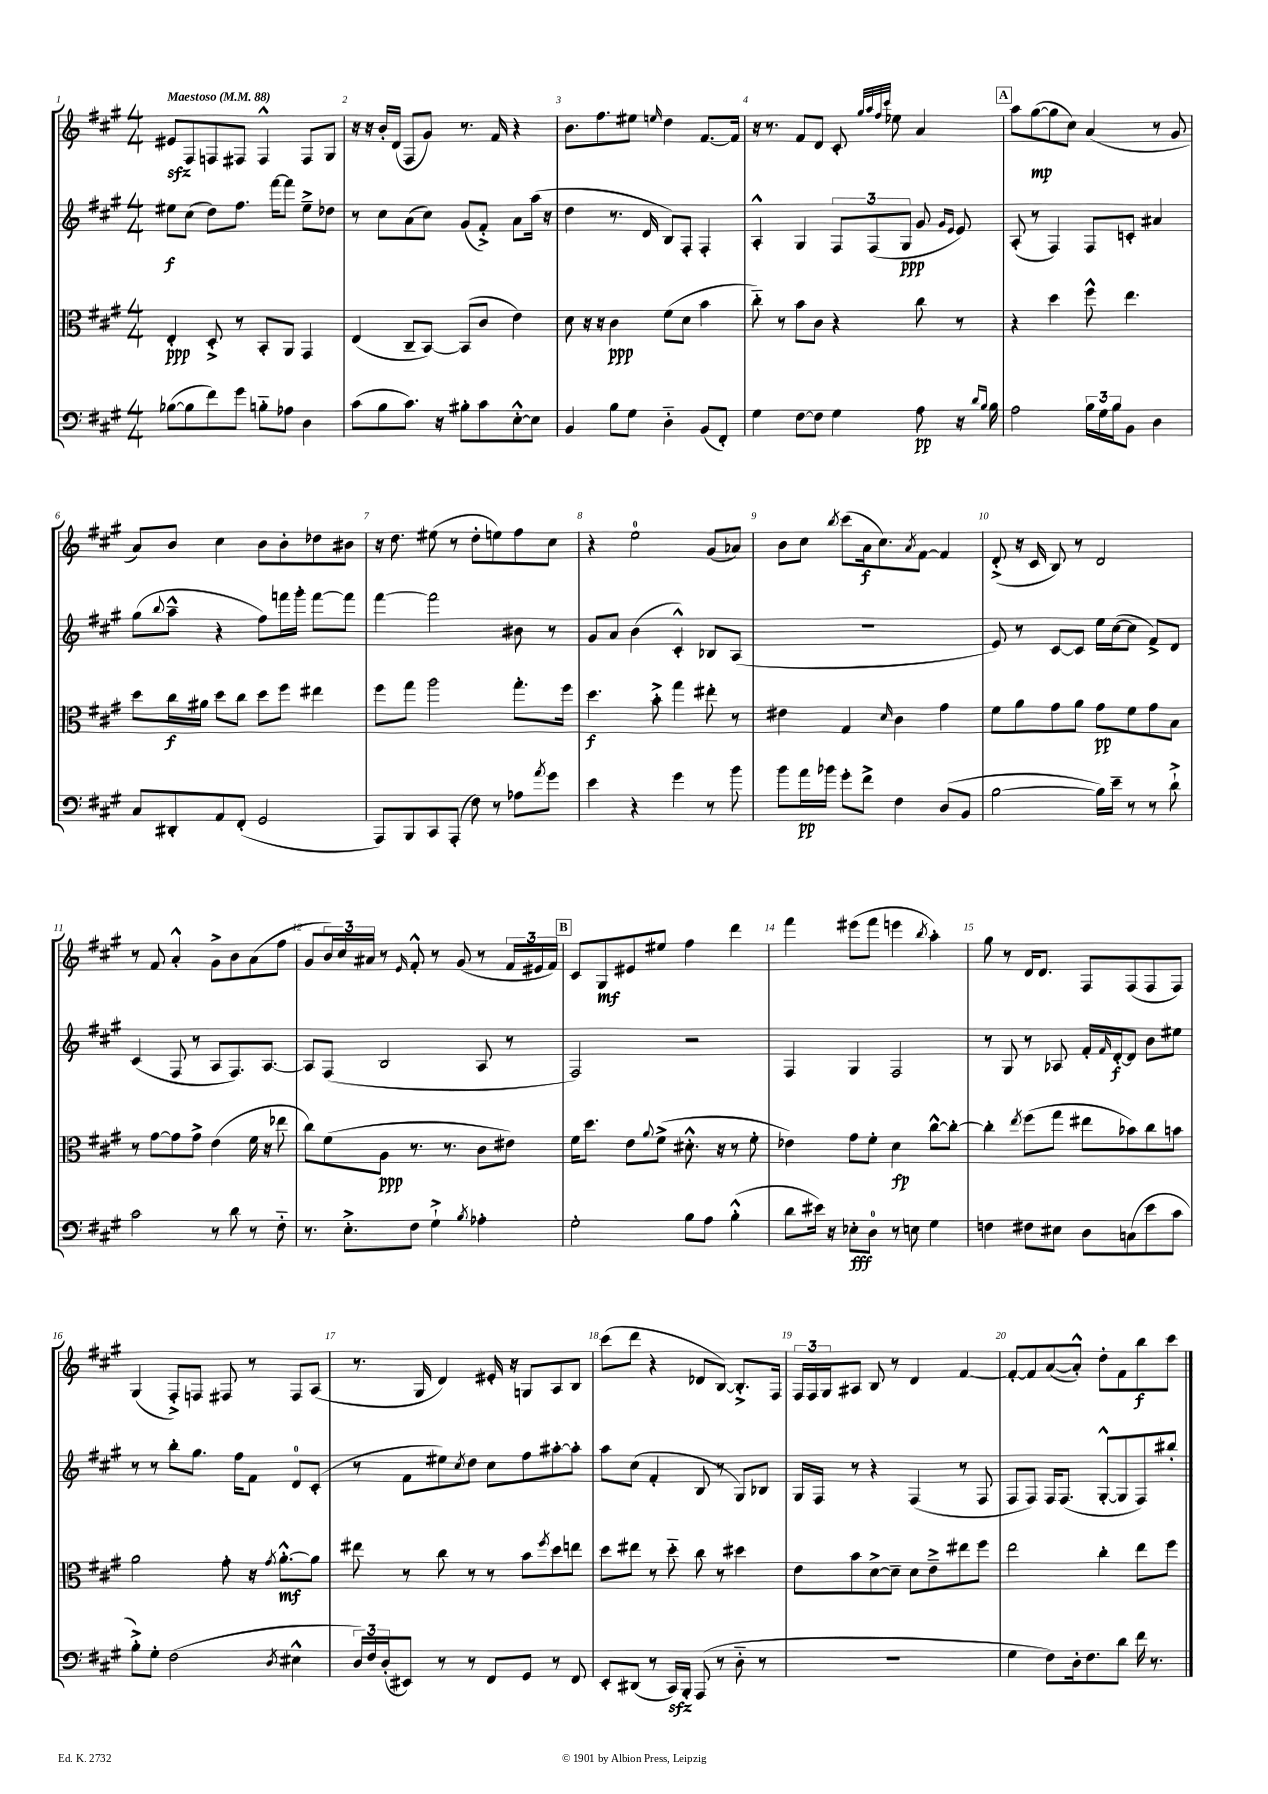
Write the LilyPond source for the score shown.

<<
\new StaffGroup <<
\new Staff = "s0" {
    \clef treble \key a \major \numericTimeSignature \time 4/4 \tempo "Maestoso" 4 = 88
    eis'8\sfz fis8 f8 fis8 fis4-^ fis8 gis8 |
    r16 r16 b'16-. d'16( fis8 gis'8) r8. fis'16 r4 |
    b'8. fis''8. eis''8 \grace { e''16 } d''4 fis'8.~ fis'16 |
    r16 r8. fis'8 d'8 cis'8-. \grace { gis''32 a''32 fis''32 cis'''32 } ees''8 a'4 |
    \mark \markup { \box "A" } a''8 gis''8~\mp( gis''8 cis''8) a'4( r8 gis'8 |
    a'8) b'8 cis''4 b'8 b'8-. des''8 bis'8 |
    r16 d''8. eis''8( r8 d''8-. e''8) fis''8 cis''8 |
    r4 e''2-0 gis'8( aes'8) |
    b'8 cis''8 \acciaccatura { b''8 } cis'''8( a'16\f cis''8.) \acciaccatura { a'8 } fis'8~ fis'4 |
    d'8-.->( r16 cis'16 b8) r8 d'2 |
    r8 fis'8 a'4-.-^ gis'8-> b'8 a'8( fis''8 |
    gis'8 \tuplet 3/2 { b'16) cis''16 ais'16 } r8 \grace { e'16 } fis'8-.-^ r8 gis'8( r8 \tuplet 3/2 { fis'16 eis'16 fis'16) } |
    \mark \markup { \box "B" } cis'8 gis8\mf eis'8 eis''8 fis''4 d'''4 |
    fis'''4 eis'''8( fis'''8 e'''4 \acciaccatura { b''8 } a''4-.) |
    gis''8 r8 d'16 d'8. fis8 fis8( fis8 fis8) |
    gis4( fis8-.->) f8 fis8 r8 fis8 a8( |
    r8. gis16 d'4) eis'16-. r16 g8 a8 b8 |
    cis'''8( d'''8 r4 des'8 b8~) b8.-.-> fis16 |
    \tuplet 3/2 { fis16 fis16 gis16 } ais8 b8 r8 d'4 fis'4~ |
    fis'8~-. fis'8 a'8~( a'8-.-^) d''8-. fis'8 b''8\f cis'''8 \bar "|." |
}
\new Staff = "s1" {
    \clef treble \key a \major \numericTimeSignature \time 4/4
    eis''8\f cis''8( d''8) fis''8. fis'''16~ fis'''8 eis''8---> des''8 |
    r8 cis''8 a'8( cis''8) gis'8( fis'8-.->) a'8 a''16( r16 |
    d''4 r8. d'16 b8) fis8-. fis4-. |
    a4-.-^ gis4 \tuplet 3/2 { fis8 fis8( gis8\ppp } gis'8 \grace { gis'16 e'16 } e'8) |
    \mark \markup { \box "A" } a8-.( r8 fis4) fis8 c'8-. ais'4 |
    gis''8( \appoggiatura { b''8 } a''8---^ r4 fis''8) f'''16 gis'''16-. f'''8~ f'''8 |
    fis'''4~ fis'''2 bis'8 r8 |
    gis'8 a'8 b'4( cis'4-.-^) bes8 a8( |
    R1 |
    e'8) r8 cis'8~ cis'8 e''16 cis''16~( cis''8 fis'8->) d'8 |
    cis'4( fis8 r8 a8 fis8.) a8.~ |
    a8 fis8( b2 a8 r8 |
    \mark \markup { \box "B" } fis2) r2 |
    fis4 gis4 fis2 |
    r8 gis8 r8 aes8 fis'16-. \grace { fis'16 } d'16~-.\f d'8 b'8 eis''8 |
    r8 r8 b''8-. gis''8. fis''16 fis'8 d'8-0 cis'8-.( |
    r8 fis'8 eis''8) \acciaccatura { cis''8 } d''8 cis''8 fis''8 ais''8~-. ais''8-. |
    a''8 cis''8( fis'4-. b8 r8 gis8) bes8 |
    gis16 fis16 r8 r4 fis4( r8 fis8 |
    fis8 fis8) fis16 fis8.( gis8~-.-^ gis8 fis8) bis''8-. \bar "|." |
}
\new Staff = "s2" {
    \clef alto \key a \major \numericTimeSignature \time 4/4
    e4-.\ppp d8-.-> r8 b,8-. a,8 gis,4 |
    e4( cis8-- b,8~) b,8( cis'8 e'4) |
    d'8 r16 r16 cis'4\ppp fis'8( d'8 b'4 |
    cis''8-_) r8 b'8 cis'8 r4 cis''8 r8 |
    \mark \markup { \box "A" } r4 d''4 fis''8-^ e''4. |
    d''8 cis''16\f ais'16 d''8 cis''8 d''8 fis''8 eis''4 |
    fis''8 gis''8 a''2 gis''8.-. fis''16 |
    d''4.\f b'8-.-> gis''4 eis''8-. r8 |
    eis'4 gis4 \grace { d'16 } cis'4 gis'4 |
    fis'8 a'8 gis'8 a'8 gis'8\pp fis'8 gis'8 b8 |
    r8 gis'8~ gis'8 gis'8-> e'4( fis'16 r16 ees''8 |
    cis''8) fis'8( a8\ppp r8. r8. cis'8 eis'8) |
    \mark \markup { \box "B" } fis'16 d''8. e'8 \appoggiatura { a'8 } fis'8->( dis'8.-.-^ r16 r8 fis'8-. |
    ees'4) gis'8 fis'8-. d'4\fp cis''8~-^ cis''8~-. |
    cis''4-. \acciaccatura { e''8 } fis''8( gis''8 eis''8 bes'8) cis''8 b'8 |
    a'2 gis'8-. r16 \acciaccatura { gis'8 } a'8.~-.-^\mf a'8 |
    eis''8 r8 cis''8 r8 r8 b'8 \acciaccatura { fis''8 } d''8 e''8 |
    d''8 eis''8 r8 d''8-_ cis''8 r8 dis''4 |
    e'8 b'8 d'8~-> d'8-- d'8 e'8---> eis''8 fis''8 |
    e''2 cis''4-. e''8 fis''8 \bar "|." |
}
\new Staff = "s3" {
    \clef bass \key a \major \numericTimeSignature \time 4/4
    bes8~( bes8 fis'8) gis'8 b8-_ aes8 d4 |
    cis'8( b8 cis'8.) r16 bis8-. cis'8 e8~-.-^ e8 |
    b,4 b8 gis8 d4-_ b,8( fis,8-.) |
    gis4 fis8~ fis8 gis4 a8\pp r16 \grace { d'16 b16 } b16 |
    \mark \markup { \box "A" } a2 \tuplet 3/2 { b16 gis16 b16 } b,8 d4 |
    cis8 dis,8-. a,8 fis,8-.( gis,2 |
    a,,8) b,,8 cis,8 a,,8-.( fis8) r8 aes8 \acciaccatura { a'8 } gis'8 |
    e'4 r4 gis'4 r8 b'8 |
    b'8 a'16\pp bes'16 gis'8-. fis'8-> fis4 d8( b,8 |
    b2~ b16) e'16-- r8 r8 d'8-!-> |
    cis'2 r8 d'8 r8 fis8-_ |
    r8. e8.-.-> fis8 gis4-!-> \acciaccatura { b8 } aes4-. |
    \mark \markup { \box "B" } gis2-. b8 a8 b4-.-^( |
    d'8 eis'16) r16 ees8-.\fff d8-0 r8 e8 gis4 |
    f4 fis8 eis8 d8 c8( e'8 cis'8 |
    b8-.->) gis8-. fis2( \acciaccatura { d8 } eis4-^ |
    \tuplet 3/2 { d16) fis16 d16-.( } eis,8) r8 r8 fis,8 gis,8 r8 fis,8 |
    e,8-. dis,8( r8 cis,16\sfz) b,,16-. a,,8( r8 d8-_ r8 |
    R1 |
    gis4 fis8) d16-. fis8. d'8 fis'16 r8. \bar "|." |
}
>>
>>
\layout { \context { \Score \override BarNumber.break-visibility = ##(#f #t #t) barNumberVisibility = #all-bar-numbers-visible } }
